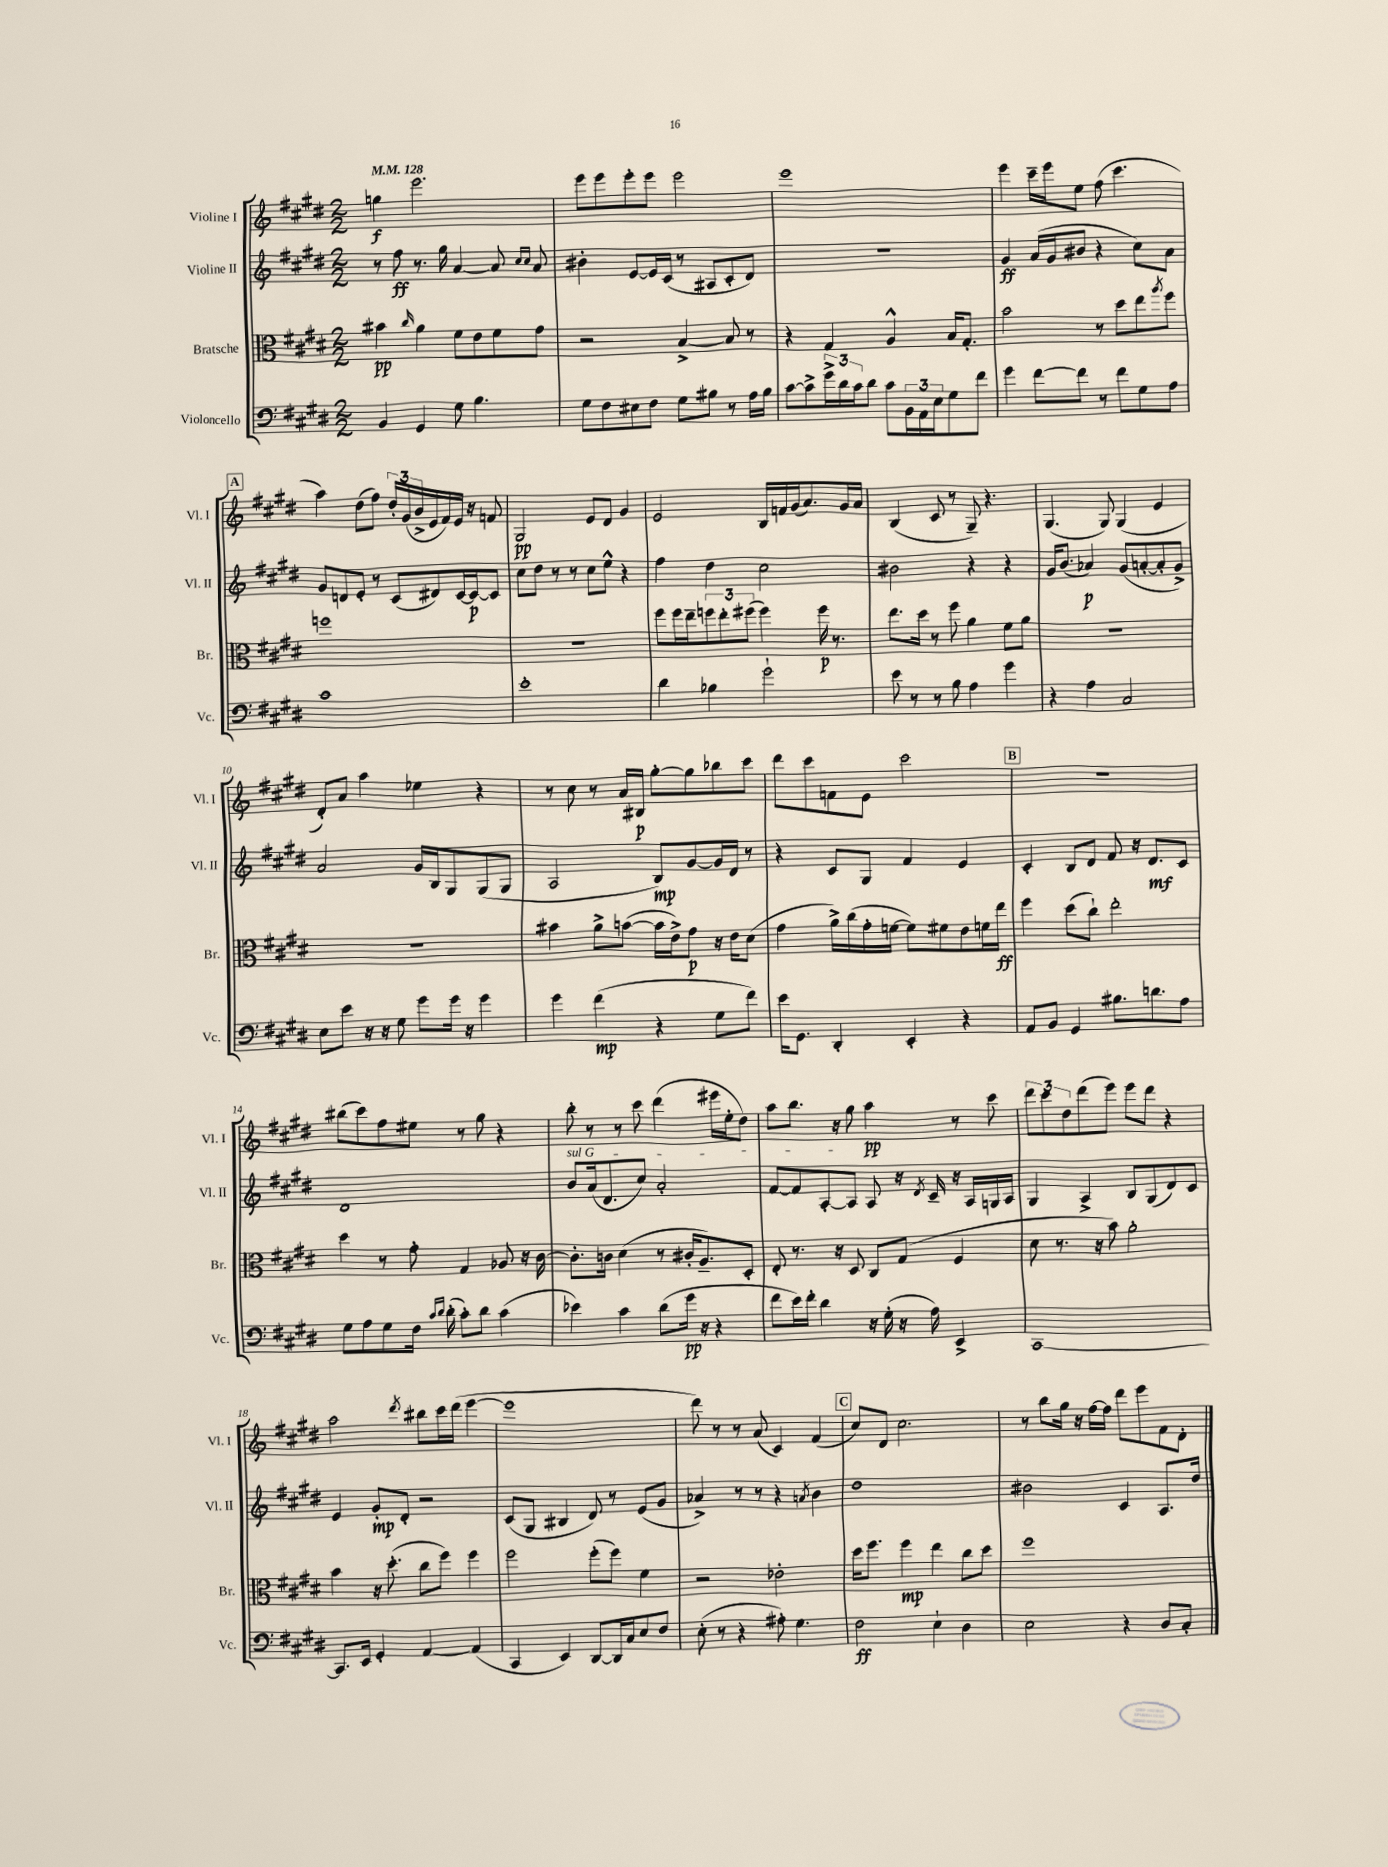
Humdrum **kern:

**kern	**kern	**kern	**kern
*staff4	*staff3	*staff2	*staff1
*clefF4	*clefC3	*clefG2	*clefG2
*k[f#c#g#d#]	*k[f#c#g#d#]	*k[f#c#g#d#]	*k[f#c#g#d#]
*M2/2	*M2/2	*M2/2	*M2/2
*MM128	*MM128	*MM128	*MM128
4BB	4b#	8r	4gg
.	.	8ff#	.
.	16qqcc#	.	.
4GG#	4a	8.r	2.eee
.	.	16gg#	.
8G#	8f#	[4a	.
4.B	8e	.	.
.	8f#	8a]	.
.	.	16qqcc#	.
.	.	16qqcc#	.
.	8g#	8a	.
=	=	=	=
8G#	2r	4b#'	8eee
8F#	.	.	8eee
8E#	.	[8e	8eee'
8F#	.	16e]	8eee
.	.	(16c#	.
8G#	[4B^	8r	2eee
8B#	.	8A#	.
8r	8B]	8c#'	.
16A	8r	8d#)	.
16B#	.	.	.
=	=	=	=
[8c#	4r	1r	1eee
8c#^]	.	.	.
24g#^	4G#	.	.
24d#	.	.	.
24c#	.	.	.
8d#	.	.	.
8c#	4A^^	.	.
24BB	.	.	.
24AA	.	.	.
24E	.	.	.
8G#	16B	.	.
.	8.G#'	.	.
8f#	.	.	.
=	=	=	=
4g#	2b	4g#	4eee
[8f#	.	(16a	16ccc#~
.	.	16g#	16eee
8f#]	.	8b#	8ee
8r	8r	4r	(8ff#
8f#	8dd#	.	4.ccc#
8G#	8ee	8cc#)	.
.	8qaa	.	.
8A	8ff#	8a	.
=	=	=	=
1c#	1ff	8g#	4aa)
.	.	8d	.
.	.	8e'	(8dd#
.	.	8r	8ff#)
.	.	(8c#	24dd#'
.	.	.	(24g#
.	.	.	24b^
.	.	8d#)	16e
.	.	.	16f#)
.	.	[16c#	16e
.	.	16c#_	16r
.	.	8c#]	8f
=	=	=	=
1e'	1r	8cc#	2G#
.	.	8dd#	.
.	.	8r	.
.	.	8r	.
.	.	8cc#	8e
.	.	8ee^^	8d#
.	.	4r	4g#
=	=	=	=
4d#	8ff#	4ff#	2e
.	16ff#	.	.
.	16ee~	.	.
4B-	12ff	4dd#	.
.	12ee'	.	.
.	(12ff#	.	.
2g#`	4ff#)	2cc#	16B
.	.	.	16f
.	.	.	(16g#
.	.	.	8.a)
.	16ff#	.	.
.	8.r	.	.
.	.	.	16g#
.	.	.	16a
=	=	=	=
8e	8.ee	2b#	(4B
8r	.	.	.
.	16dd#	.	.
8r	8r	.	8c#
8B	8ff#	.	8r
4A	4a	4r	8G#~)
.	.	.	4.r
4g#	8f#	4r	.
.	8a	.	.
=	=	=	=
4r	1r	16g#	(4.G#
.	.	(8.b	.
4A	.	4a-)	.
.	.	.	8G#)
2C#	.	(8g#	(4G#
.	.	[8a'	.
.	.	8a']	4e
.	.	8g#^)	.
=	=	=	=
8E	1r	2a	8d#')
8e	.	.	8a
16r	.	.	4aa
16r	.	.	.
8G#	.	.	.
8g#	.	16g#	4ee-
.	.	16B	.
16g#	.	8G#	.
16r	.	.	.
4g#	.	(8G#	4r
.	.	8G#	.
=	=	=	=
4g#	4b#	2A	8r
.	.	.	8cc#
(4f#	8a^	.	8r
.	([8b	.	16a
.	.	.	16B#
4r	16b]	8B)	[8gg#'
.	16e^)	.	.
.	8g#	[8g#	8gg#]
8G#	16r	16g#]	8bb-
.	16e	16d#	.
8f#)	(8d#	8r	8ccc#
=	=	=	=
16e	4g#	4r	8ddd#
8.GG#	.	.	.
.	.	.	8ccc#
4DD#'	16a^)	8c#	8f
.	(16cc#	.	.
.	16g#'	8G#	8e
.	[16f	.	.
4EE'	8f])	4f#	2ccc#
.	8f#	.	.
4r	8e	4e	.
.	16f	.	.
.	16ee	.	.
=	=	=	=
8AA	4ff#	4c#'	1r
8BB	.	.	.
4GG#	(8dd#	8B	.
.	8cc#`)	8d#	.
8.B#	2ee'	8f#	.
.	.	16r	.
8.d	.	8.d#	.
8A	.	8c#	.
=	=	=	=
8G#	4dd#	1d#	(8bb#
8A	.	.	8ccc#)
8G#	8r	.	8ff#
16F#	8g#'	.	8ee#
16qqc#	.	.	.
16qqd#	.	.	.
(16d#'	.	.	.
8c#')	4G#	.	8r
8d#	.	.	8gg#
(4c#	8A-	.	4r
.	16r	.	.
.	[16c#	.	.
=	=	=	=
4e-)	8.c#']	8b	8bb'
.	.	(16a	8r
.	16c	8.d#	.
4c#	(4d#	.	8r
.	.	8cc#)	8ccc#
(8d#	8r	2a'	(4ddd#
16g#	16c#'	.	.
16r	8.A~)	.	.
4r	.	.	16eee#
.	.	.	16ee'
.	8D#'	.	8dd#)
=	=	=	=
8f#	8E'	[8f#	8aa
16e)	8.r	8f#]	8.bb
16f#'	.	.	.
4d#	.	[8A'	.
.	16r	.	16r
.	8D#	8A]	8gg#
16r	8C#	8A	4aa
(16G#'	.	.	.
16r	(8G#	16r	.
.	.	8qd#	.
16A)	.	16c#~	.
4EE^	4F#	16r	8r
.	.	16A	.
.	.	16G	8ccc#
.	.	16A	.
=	=	=	=
[1CC#	8d#	4G#	12ddd#
.	.	.	12ccc#
.	8.r	.	.
.	.	.	12dd#
.	.	4A^	(8ddd#
.	16r	.	.
.	8b)	.	8eee)
.	2a'	8B	8eee
.	.	(8G#	8ddd#
.	.	8d#)	4r
.	.	8c#	.
=	=	=	=
8.CC#]	4b	4e	2aa
16EE	.	.	.
4GG#'	16r	8g#'	.
.	(8.dd#'	.	.
.	.	8d#'	.
.	.	.	8qddd#
[4AA	8cc#	2r	8bb#
.	8ff#)	.	16ccc#
.	.	.	(16ddd#
(4AA]	4ff#	.	[4eee
=	=	=	=
4CC#	2ff#	(8c#	1eee]
.	.	8G#	.
4EE)	.	4B#	.
[8DD#	(8ff#'	8d#)	.
16DD#]	8ff#)	8r	.
16C#	.	.	.
8E	4f#	(8e	.
8F#	.	8g#	.
=	=	=	=
(8E'	2r	4a-^)	8ddd#)
8r	.	.	8r
4r	.	8r	8r
.	.	8r	(8a
8A#')	2e-'	4r	4c#)
4.G#	.	.	.
.	.	8qa	.
.	.	4b	(4f#
=	=	=	=
2F#	16dd#	1dd#	8cc#)
.	8.ff#	.	.
.	.	.	8d#
.	4ff#	.	2.cc#
4E`	4ee	.	.
4D#	8cc#	.	.
.	8dd#	.	.
=	=	=	=
2E	1ff#	2b#	8r
.	.	.	8bb
.	.	.	16gg#
.	.	.	16r
.	.	.	[16ff#
.	.	.	16ff#]
4r	.	4c#	8ddd#
.	.	.	8eee
8D#	.	8.A	8f#
8C#'	.	.	8d#'
.	.	16dd#	.
==	==	==	==
*-	*-	*-	*-
